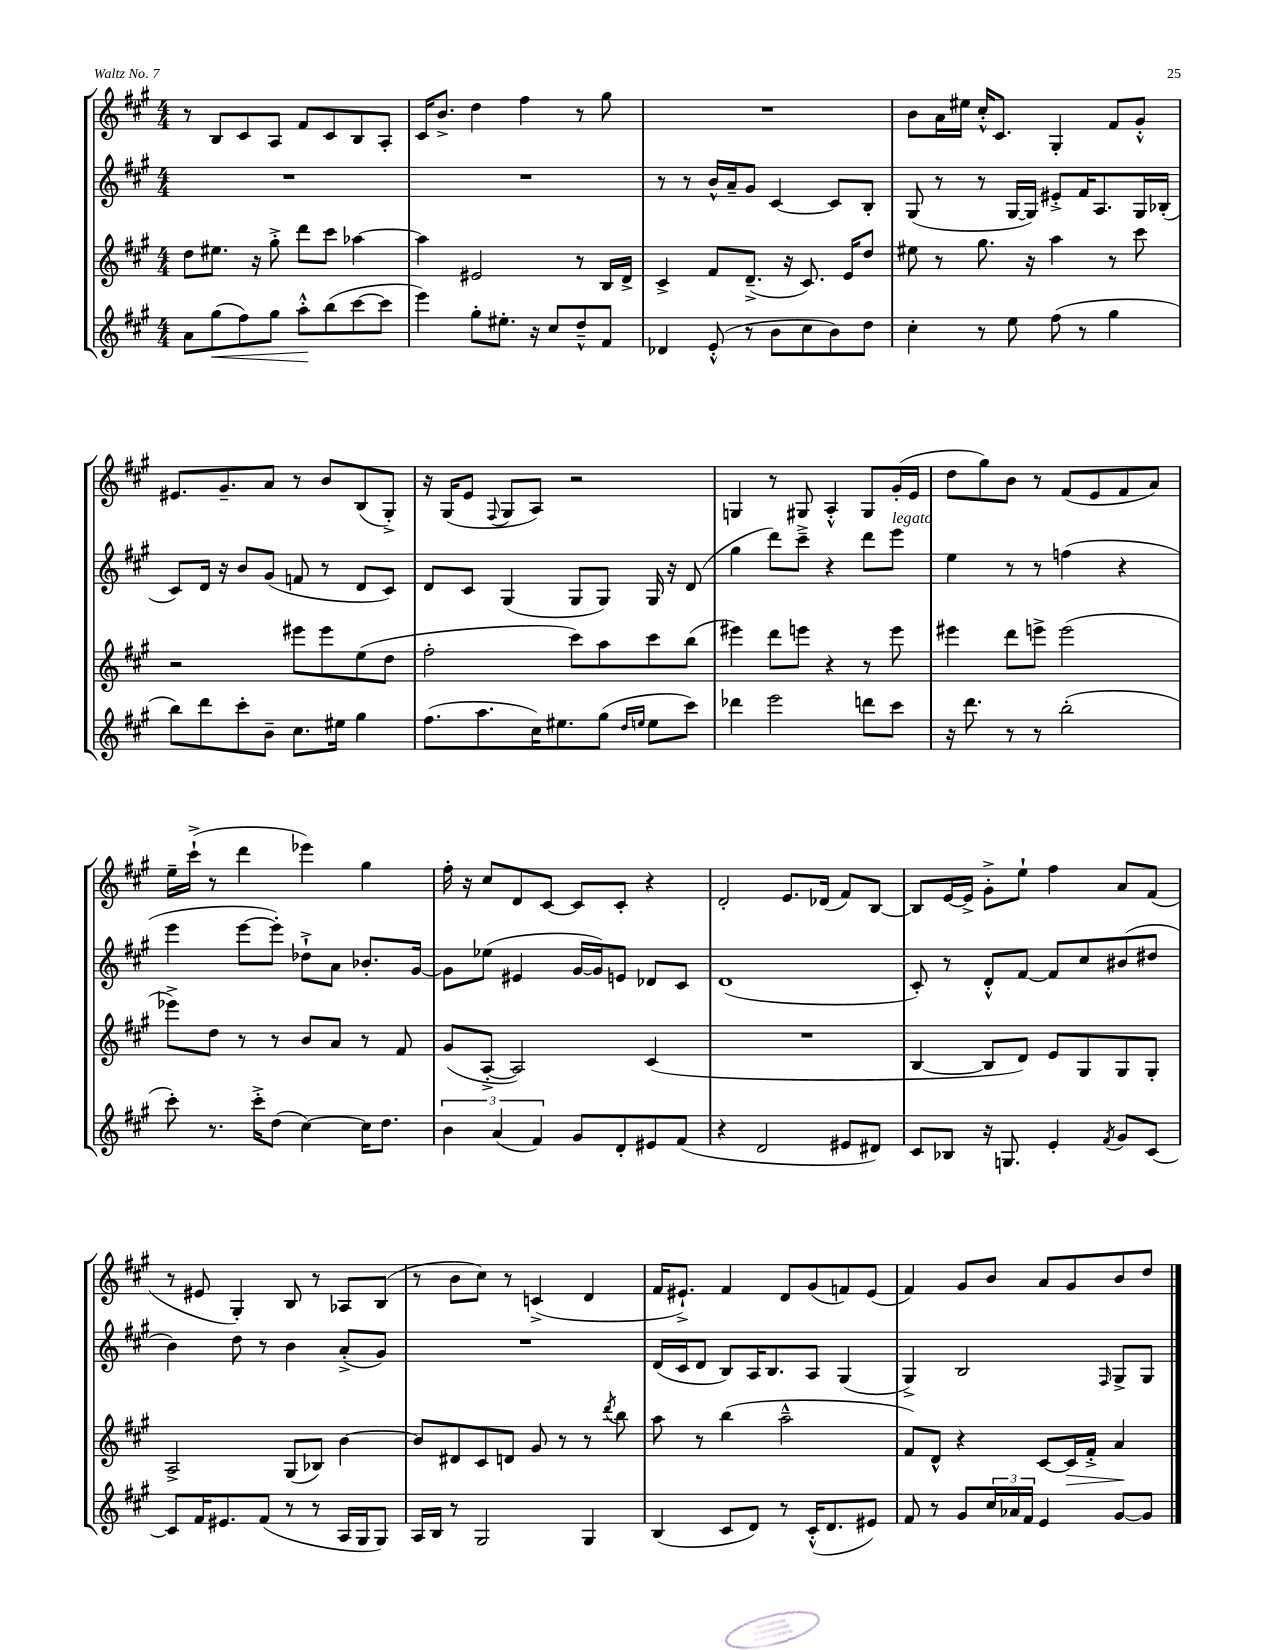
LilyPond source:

<<
\new StaffGroup <<
\new Staff = "s0" {
    \clef treble \key a \major \numericTimeSignature \time 4/4
    r8 b8 cis'8 a8 fis'8 cis'8 b8 a8-. |
    cis'16 b'8.-> d''4 fis''4 r8 gis''8 |
    R1 |
    b'8 a'16 eis''16 cis''16-.-^ cis'8. gis4-. fis'8 gis'8-.-^ |
    eis'8. gis'8.-- a'8 r8 b'8 b8( gis8-.->) |
    r16 gis16( e'8 \appoggiatura { fis8 } gis8 a8) r2 |
    g4 r8 gis8 a4-.-^ gis8 gis'16-.( e'16 |
    d''8 gis''8) b'8 r8 fis'8( e'8 fis'8 a'8) |
    e''16-- cis'''16-!->( r8 d'''4 ees'''4) gis''4 |
    fis''16-. r16 cis''8 d'8 cis'8~ cis'8 cis'8-. r4 |
    d'2-. e'8. des'16( fis'8) b8~ |
    b8 e'16~ e'16-> gis'8-.-> e''8-! fis''4 a'8 fis'8( |
    r8 eis'8 gis4-.) b8 r8 aes8 b8( |
    r8 b'8 cis''8) r8 c'4->( d'4 |
    fis'16 eis'8.-!->) fis'4 d'8 gis'8( f'8) eis'8( |
    fis'4) gis'8 b'8 a'8 gis'8 b'8 d''8 \bar "|." |
}
\new Staff = "s1" {
    \clef treble \key a \major \numericTimeSignature \time 4/4
    R1 |
    R1 |
    r8 r8 b'16-^ a'16-- gis'8 cis'4~ cis'8 b8-. |
    gis8( r8 r8 gis16~ gis16) eis'8-.-> fis'16 a8. gis16 bes16-.( |
    cis'8) d'16 r16 b'8 gis'8( f'8 r8 d'8 cis'8) |
    d'8 cis'8 gis4( gis8 gis8) gis16 r16 d'8( |
    gis''4 d'''8) cis'''8---> r4 d'''8 e'''8^\markup { \italic "legato" } |
    e''4 r8 r8 f''4( r4 |
    e'''4 e'''8~ e'''8-.) des''8-!-> a'8 bes'8.-. gis'16~ |
    gis'8 ees''8( eis'4 gis'16~ gis'16) e'8 des'8 cis'8 |
    d'1( |
    cis'8-.) r8 d'8-.-^ fis'8~ fis'8 cis''8 bis'8( dis''8 |
    b'4) d''8 r8 b'4 a'8-.->( gis'8) |
    R1 |
    d'16( cis'16 d'8 b8) a16 b8. a8 gis4( |
    gis4->) b2 \grace { fis16 } gis8-> gis8 \bar "|." |
}
\new Staff = "s2" {
    \clef treble \key a \major \numericTimeSignature \time 4/4
    d''8 eis''8. r16 gis''8-.-> d'''8 cis'''8 aes''4~ |
    aes''4 eis'2 r8 b16 d'16-> |
    cis'4-> fis'8 d'8.--->( r16 cis'8.) e'16 d''8 |
    eis''8 r8 gis''8. r16 a''4 r8 cis'''8 |
    r2 eis'''8 eis'''8 e''8( d''8 |
    fis''2-. cis'''8) a''8 cis'''8 b''8( |
    eis'''4) d'''8 e'''8 r4 r8 e'''8 |
    eis'''4 d'''8 e'''8-> e'''2( |
    ees'''8->) d''8 r8 r8 b'8 a'8 r8 fis'8 |
    gis'8( a8~-.-> a2) cis'4( |
    R1 |
    b4~ b8 d'8) e'8 gis8 gis8 gis8-. |
    a2-> gis8( bes8) b'4~ |
    b'8 dis'8 cis'8 d'8 gis'8 r8 r8 \acciaccatura { d'''8 } b''8 |
    a''8 r8 b''4( a''2---^ |
    fis'8) d'8-^ r4 cis'8~ cis'16\> fis'16-.-> a'4\! \bar "|." |
}
\new Staff = "s3" {
    \clef treble \key a \major \numericTimeSignature \time 4/4
    a'8 gis''8\<( fis''8) gis''8 a''8-.-^\! b''8( cis'''8~ cis'''8 |
    e'''4) gis''8-. eis''8.-. r16 cis''8 d''8---^ fis'8 |
    des'4 e'8-.-^( r8 b'8 cis''8 b'8) d''8 |
    cis''4-. r8 e''8 fis''8( r8 gis''4 |
    b''8) d'''8 cis'''8-. b'8-- cis''8. eis''16 gis''4 |
    fis''8.( a''8. cis''16) eis''8. gis''8( \grace { d''16 e''16 } e''8 cis'''8) |
    des'''4 e'''2 d'''8 cis'''8 |
    r16 d'''8. r8 r8 b''2-.( |
    cis'''8-.) r8. cis'''16-.-> d''8( cis''4~) cis''16 d''8. |
    \tuplet 3/2 { b'4 a'4( fis'4) } gis'8 d'8-. eis'8 fis'8( |
    r4 d'2 eis'8 dis'8) |
    cis'8 bes8 r16 g8. e'4-. \acciaccatura { fis'8 } gis'8 cis'8~ |
    cis'8 fis'16 eis'8. fis'8( r8 r8 a16 gis16 gis8) |
    a16 b16 r8 gis2 gis4 |
    b4( cis'8 d'8) r8 cis'16-.-^( d'8. eis'8) |
    fis'8 r8 gis'8 \tuplet 3/2 { cis''16 aes'16 fis'16 } e'4 gis'8~ gis'8 \bar "|." |
}
>>
>>
\layout { \context { \Score \remove "Bar_number_engraver" } }
